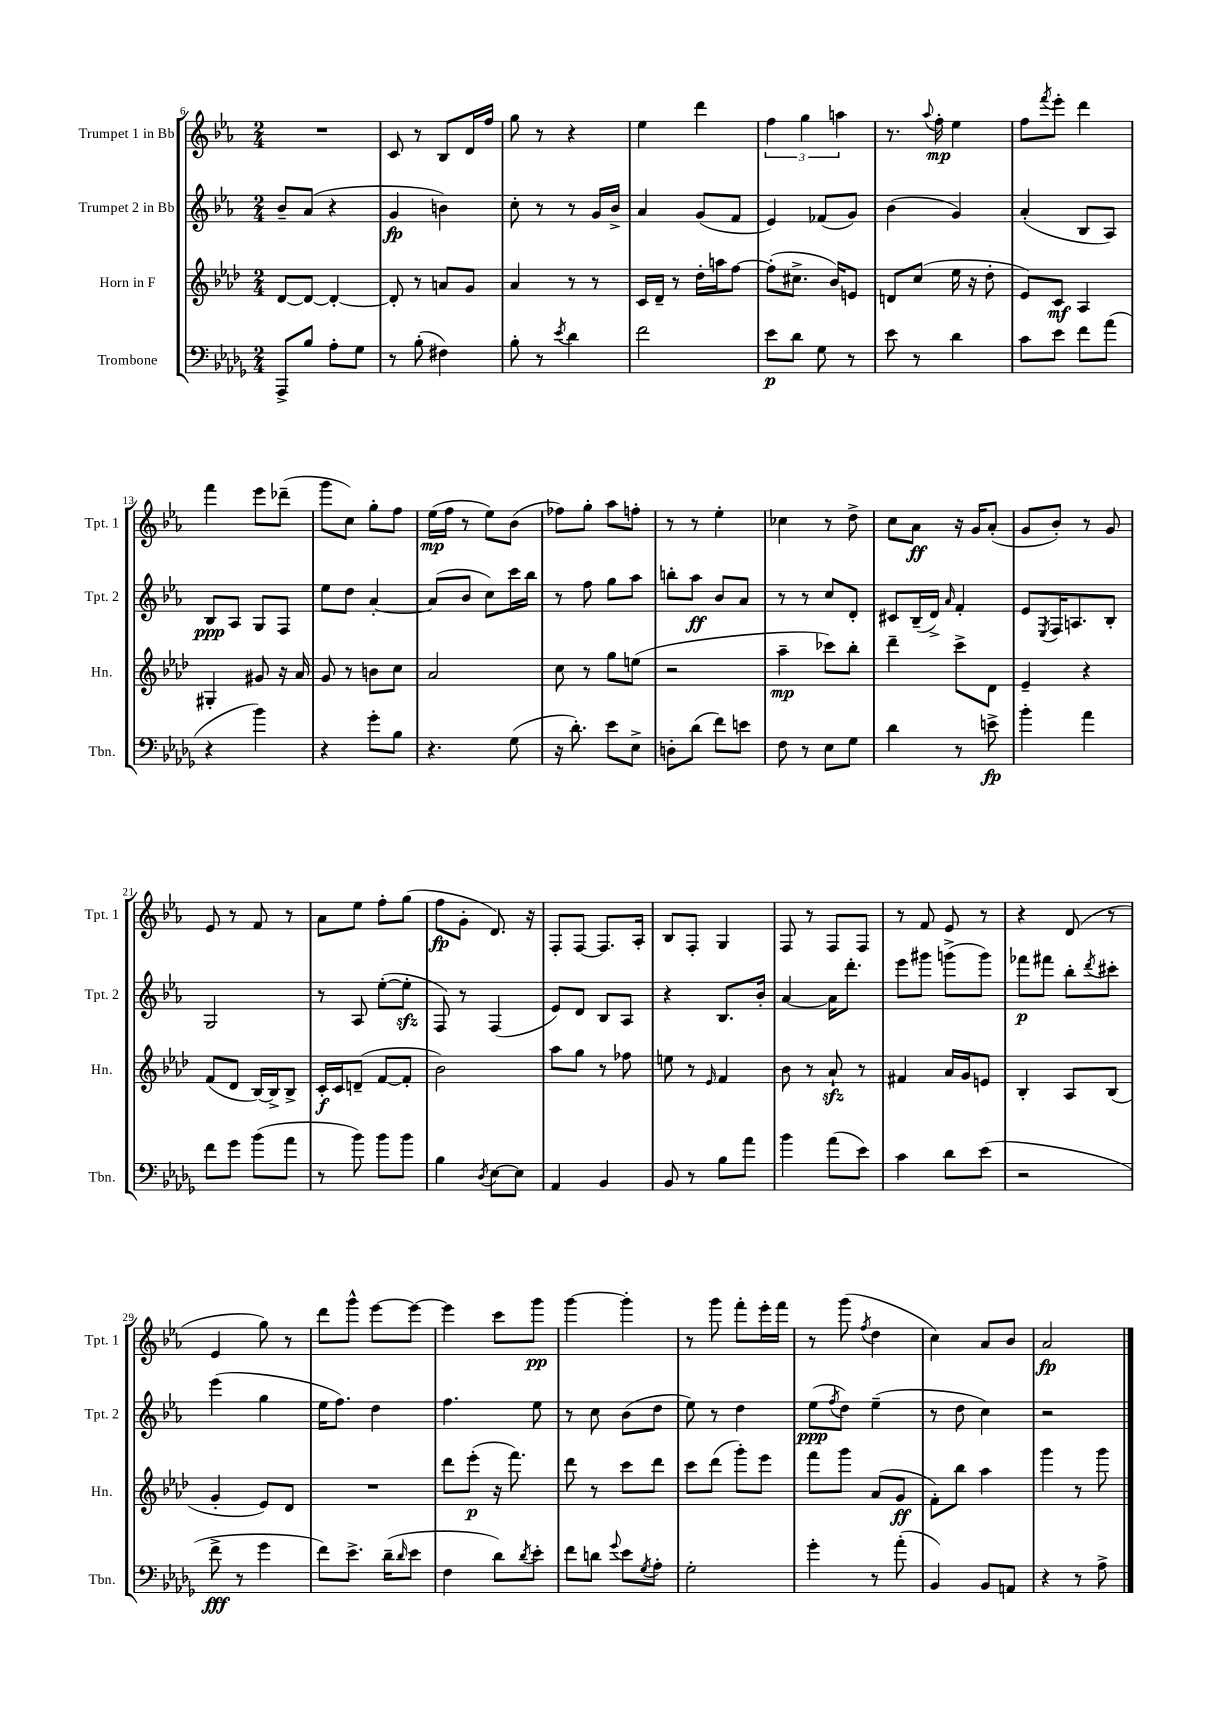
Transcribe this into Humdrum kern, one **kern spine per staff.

**kern	**dynam	**kern	**dynam	**kern	**dynam	**kern	**dynam
*part4	*part4	*part3	*part3	*part2	*part2	*part1	*part1
*staff4	*staff4	*staff3	*staff3	*staff2	*staff2	*staff1	*staff1
*I"Trombone	*	*I"Horn in F	*	*I"Trumpet 2 in Bb	*	*I"Trumpet 1 in Bb	*
*I'Tbn.	*	*I'Hn.	*	*I'Tpt. 2	*	*I'Tpt. 1	*
*clefF4	*	*clefG2	*	*clefG2	*	*clefG2	*
*k[b-e-a-d-g-]	*	*k[b-e-a-d-]	*	*k[b-e-a-]	*	*k[b-e-a-]	*
*M2/4	*	*M2/4	*	*M2/4	*	*M2/4	*
=6	=6	=6	=6	=6	=6	=6	=6
8AAA-^/L	.	[8d-/L	.	8b-~/L	.	2r	.
8B-/J	.	8d-/J_	.	(8a-/J	.	.	.
8A-'\L	.	4d-'/_	.	4r	.	.	.
8G-\J	.	.	.	.	.	.	.
=7	=7	=7	=7	=7	=7	=7	=7
8r	.	8d-'/]	.	4g/	fp	8c/	.
(8B-'\	.	8r	.	.	.	8r	.
4F#X\)	.	8an/L	.	4bn\)	.	8B-/L	.
.	.	8g/J	.	.	.	16d/L	.
.	.	.	.	.	.	16ff/JJ	.
=8	=8	=8	=8	=8	=8	=8	=8
8B-'\	.	4a-/	.	8cc'\	.	8gg\	.
8r	.	.	.	8r	.	8r	.
8qe-/	.	.	.	.	.	.	.
4d-\	.	8r	.	8r	.	4r	.
.	.	8r	.	16g/LL	.	.	.
.	.	.	.	16b-^/JJ	.	.	.
=9	=9	=9	=9	=9	=9	=9	=9
2f\	.	16c/LL	.	4a-/	.	4ee-\	.
.	.	16d-~/JJ	.	.	.	.	.
.	.	8r	.	.	.	.	.
.	.	16dd-'\LL	.	(8g/L	.	4ddd\	.
.	.	16aan\J	.	.	.	.	.
.	.	[8ff\J	.	8f/J	.	.	.
=10	=10	=10	=10	=10	=10	=10	=10
8e-\L	p	(8ff'\L]	.	4e-/)	.	6ff\	.
8d-\J	.	8.cc#X^\J	.	.	.	.	.
.	.	.	.	.	.	6gg\	.
8G-\	.	.	.	(8f-X/L	.	.	.
.	.	16b-/KL)	.	.	.	.	.
.	.	.	.	.	.	6aan\	.
8r	.	8en/J	.	8g/J)	.	.	.
=11	=11	=11	=11	=11	=11	=11	=11
8e-\	.	8dn/L	.	(4b-\	.	8.r	.
8r	.	(8cc/J	.	.	.	.	.
.	.	.	.	.	.	8qqaa-/	.
.	.	.	.	.	.	16ff'\	mp
4d-\	.	16ee-\	.	4g/)	.	4ee-\	.
.	.	16r	.	.	.	.	.
.	.	8dd-'\	.	.	.	.	.
=12	=12	=12	=12	=12	=12	=12	=12
8c\L	.	8e-/L)	.	(4a-'/	.	8ff\L	.
.	.	.	.	.	.	8qfff/	.
8e-\J	.	8c/J	mf	.	.	8eee-'\J	.
8f\L	.	4A-/	.	8B-/L	.	4ddd\	.
(8a-\J	.	.	.	8A-/J)	.	.	.
!!LO:LB:g=z
=13	=13	=13	=13	=13	=13	=13	=13
4r	.	4G#X'/	.	8B-/L	ppp	4fff\	.
.	.	.	.	8A-/J	.	.	.
4b-\)	.	8g#X/	.	8G/L	.	8eee-\L	.
.	.	16r	.	8F/J	.	(8ddd-X~\J	.
.	.	16a-/	.	.	.	.	.
=14	=14	=14	=14	=14	=14	=14	=14
4r	.	8g/	.	8ee-\L	.	8ggg\L	.
.	.	8r	.	8dd\J	.	8cc\J)	.
8g-'\L	.	8bn\L	.	[4a-'/	.	8gg'\L	.
8B-\J	.	8cc\J	.	.	.	8ff\J	.
=15	=15	=15	=15	=15	=15	=15	=15
4.r	.	2a-/	.	(8a-/L]	.	(16ee-\LL	mp
.	.	.	.	.	.	16ff\JJ	.
.	.	.	.	8b-/J	.	8r	.
.	.	.	.	8cc\L)	.	8ee-\L)	.
(8G-\	.	.	.	16ccc\L	.	(8b-\J	.
.	.	.	.	16bb-\JJ	.	.	.
=16	=16	=16	=16	=16	=16	=16	=16
16r	.	8cc\	.	8r	.	8ff-X\L)	.
8.d-'\)	.	.	.	.	.	.	.
.	.	8r	.	8ff\	.	8gg'\J	.
8e-\L	.	8gg\L	.	8gg\L	.	8aa-\L	.
8E-^\J	.	(8een\J	.	8aa-\J	.	8ffn'\J	.
=17	=17	=17	=17	=17	=17	=17	=17
8Dn'\L	.	2r	.	8bbn'\L	.	8r	.
(8d-\J	.	.	.	8aa-\J	ff	8r	.
8f\L)	.	.	.	8b-/L	.	4ee-'\	.
8en\J	.	.	.	8a-/J	.	.	.
=18	=18	=18	=18	=18	=18	=18	=18
8F\	.	4aa-~\	mp	8r	.	4cc-X\	.
8r	.	.	.	8r	.	.	.
8E-\L	.	8ccc-X\L)	.	8cc/L	.	8r	.
8G-\J	.	8bb-'\J	.	8d'/J	.	8dd^\	.
=19	=19	=19	=19	=19	=19	=19	=19
4d-\	.	4ddd-~\	.	8c#X/L	.	8cc\L	.
.	.	.	.	(16B-~/L	.	8a-\J	ff
.	.	.	.	16d^/JJ)	.	.	.
.	.	.	.	16qqa-/	.	.	.
8r	.	8ccc^\L	.	4f'/	.	16r	.
.	.	.	.	.	.	16g/KL	.
8en^\	fp	8d-\J	.	.	.	(8a-'/J	.
=20	=20	=20	=20	=20	=20	=20	=20
4b-'\	.	4e-~/	.	8e-/L	.	8g/L	.
.	.	.	.	8qE-/	.	.	.
.	.	.	.	16F/K	.	8b-'/J)	.
.	.	.	.	8.An/	.	.	.
4a-\	.	4r	.	.	.	8r	.
.	.	.	.	8B-'/J	.	8g/	.
!!LO:LB:g=z
=21	=21	=21	=21	=21	=21	=21	=21
8f\L	.	(8f/L	.	2G/	.	8e-/	.
8g-\J	.	8d-/J	.	.	.	8r	.
(8b-\L	.	[16B-/LL)	.	.	.	8f/	.
.	.	16B-^/J]	.	.	.	.	.
8a-\J	.	8B-^/J	.	.	.	8r	.
=22	=22	=22	=22	=22	=22	=22	=22
8r	.	16c'/LL	f	8r	.	8a-\L	.
.	.	16c/J	.	.	.	.	.
8b-\)	.	(8dn~/J	.	8A-/	.	8ee-\J	.
8b-\L	.	[8f/L	.	([8ee-'\L	.	8ff'\L	.
8b-\J	.	8f'/J]	.	8ee-zz'\J]	.	(8gg\J	.
=23	=23	=23	=23	=23	=23	=23	=23
4B-\	.	2b-\)	.	8F/)	.	8ff\L	fp
.	.	.	.	8r	.	8g'\J	.
8qD-/	.	.	.	.	.	.	.
[8E-\L	.	.	.	(4F/	.	8.d/)	.
8E-\J]	.	.	.	.	.	.	.
.	.	.	.	.	.	16r	.
=24	=24	=24	=24	=24	=24	=24	=24
4AA-/	.	8aa-\L	.	8e-/L)	.	8F'/L	.
.	.	8gg\J	.	8d/J	.	[8F/J	.
4BB-/	.	8r	.	8B-/L	.	8.F/L]	.
.	.	8ff-X\	.	8A-/J	.	.	.
.	.	.	.	.	.	16A-'/Jk	.
=25	=25	=25	=25	=25	=25	=25	=25
8BB-/	.	8een\	.	4r	.	8B-/L	.
8r	.	8r	.	.	.	8F'/J	.
.	.	16qqe-/	.	.	.	.	.
8B-\L	.	4f/	.	8.B-/L	.	4G/	.
8a-\J	.	.	.	.	.	.	.
.	.	.	.	16b-'/Jk	.	.	.
=26	=26	=26	=26	=26	=26	=26	=26
4b-\	.	8b-\	.	[4a-/	.	8F/	.
.	.	8r	.	.	.	8r	.
(8a-\L	.	8a-zz`/	.	16a-\KL]	.	8F/L	.
.	.	.	.	8.ddd'\J	.	.	.
8e-\J)	.	8r	.	.	.	8F/J	.
=27	=27	=27	=27	=27	=27	=27	=27
4c\	.	4f#X/	.	8eee-\L	.	8r	.
.	.	.	.	8ggg#X\J	.	8f/	.
8d-\L	.	16a-/LL	.	(8gggn^\L	.	8e-/	.
.	.	16g/J	.	.	.	.	.
(8e-\J	.	8en/J	.	8ggg\J)	.	8r	.
=28	=28	=28	=28	=28	=28	=28	=28
2r	.	4B-'/	.	8fff-X\L	p	4r	.
.	.	.	.	8fff#X\J	.	.	.
.	.	8A-/L	.	8bb-'\L	.	(8d/	.
.	.	.	.	8qddd/	.	.	.
.	.	(8B-/J	.	8ccc#X'\J	.	8r	.
!!LO:LB:g=z
=29	=29	=29	=29	=29	=29	=29	=29
8f^\	fff	4g'/	.	(4eee-\	.	4e-/	.
8r	.	.	.	.	.	.	.
4g-\	.	8e-/L)	.	4gg\	.	8gg\)	.
.	.	8d-/J	.	.	.	8r	.
=30	=30	=30	=30	=30	=30	=30	=30
8f\L)	.	2r	.	16ee-\KL	.	8ddd\L	.
.	.	.	.	8.ff\J)	.	.	.
8.e-^\J	.	.	.	.	.	8ggg^^\J	.
.	.	.	.	4dd\	.	[8eee-\L	.
(16d-~\KL	.	.	.	.	.	.	.
16qqd-/	.	.	.	.	.	.	.
8e-\J	.	.	.	.	.	8eee-\J_	.
=31	=31	=31	=31	=31	=31	=31	=31
4F\	.	8ddd-\L	.	4.ff\	.	4eee-\]	.
.	.	(8eee-'\J	p	.	.	.	.
8d-\L)	.	16r	.	.	.	8ccc\L	.
.	.	8.fff\)	.	.	.	.	.
8qd-/	.	.	.	.	.	.	.
8e-'\J	.	.	.	8ee-\	.	8ggg\J	pp
=32	=32	=32	=32	=32	=32	=32	=32
8f\L	.	8ddd-\	.	8r	.	[4ggg\	.
8dn\J	.	8r	.	8cc\	.	.	.
8qqg-/	.	.	.	.	.	.	.
8e-\L	.	8ccc\L	.	(8b-\L	.	4ggg'\]	.
8qG-/	.	.	.	.	.	.	.
8A-'\J	.	8ddd-\J	.	8dd\J	.	.	.
=33	=33	=33	=33	=33	=33	=33	=33
2G-'\	.	8ccc\L	.	8ee-\)	.	8r	.
.	.	(8ddd-\J	.	8r	.	8ggg\	.
.	.	8ggg'\L)	.	4dd\	.	8fff'\L	.
.	.	8eee-\J	.	.	.	16eee-'\L	.
.	.	.	.	.	.	16fff\JJ	.
=34	=34	=34	=34	=34	=34	=34	=34
4g-'\	.	8fff\L	.	(8ee-\L	ppp	8r	.
.	.	.	.	8qff/	.	.	.
.	.	8ggg\J	.	8dd\J)	.	(8ggg\	.
.	.	.	.	.	.	8qff/	.
8r	.	(8a-/L	.	(4ee-~\	.	4dd\	.
(8a-'\	.	8g/J	ff	.	.	.	.
=35	=35	=35	=35	=35	=35	=35	=35
4BB-/)	.	8f'\L)	.	8r	.	4cc\)	.
.	.	8bb-\J	.	8dd\	.	.	.
8BB-/L	.	4aa-\	.	4cc\)	.	8a-/L	.
8AAn/J	.	.	.	.	.	8b-/J	.
=36	=36	=36	=36	=36	=36	=36	=36
4r	.	4ggg\	.	2r	.	2a-/	fp
8r	.	8r	.	.	.	.	.
8A-^\	.	8ggg\	.	.	.	.	.
==	==	==	==	==	==	==	==
*-	*-	*-	*-	*-	*-	*-	*-
